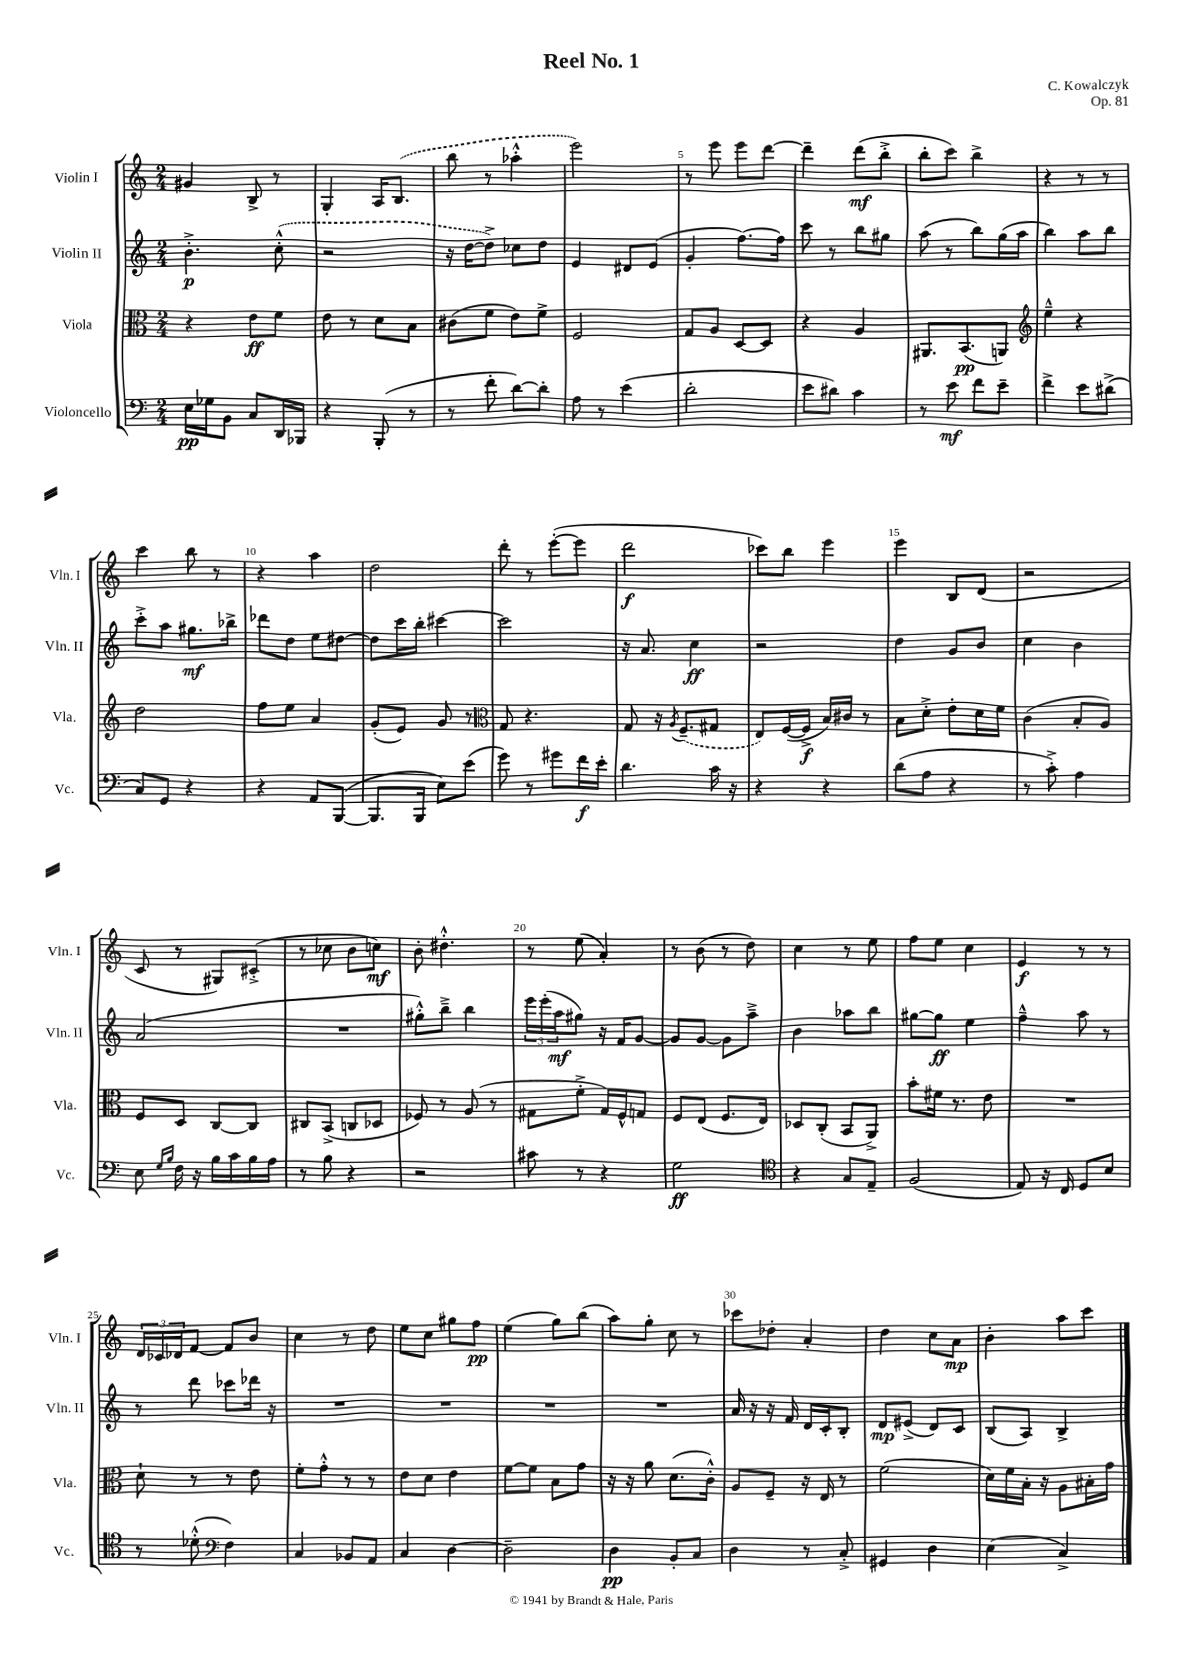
\header { title = "Reel No. 1" composer = "C. Kowalczyk" opus = "Op. 81" }
<<
\new StaffGroup <<
\new Staff = "s0" \with { instrumentName = "Violin I" shortInstrumentName = "Vln. I" } {
    \clef treble \key c \major \numericTimeSignature \time 2/4
    gis'4 b8-> r8 |
    g4-. a16 \once \slurDashed b8.( |
    b''8 r8 aes''4-.-^ |
    e'''2) |
    r8 e'''8 e'''8 d'''8~ |
    d'''4-- d'''8\mf( b''8-.-> |
    b''8-. c'''8) b''4-> |
    r4 r8 r8 |
    c'''4 b''8 r8 |
    r4 a''4 |
    d''2 |
    d'''8-. r8 e'''8~-.( e'''8 |
    d'''2\f |
    ces'''8) b''8 e'''4 |
    e'''4 b8 d'8( |
    r2 |
    c'8 r8 gis8) cis'8-.->( |
    r8 ces''8 b'8 c''8\mf) |
    b'8-. dis''4.-.-^ |
    r8 e''8( a'4-.) |
    r8 b'8( r8 d''8) |
    c''4 r8 e''8 |
    f''8 e''8 c''4 |
    e'4\f r8 r8 |
    \tuplet 3/2 { d'16 ces'16 des'16 } f'8~ f'8 b'8 |
    c''4 r8 d''8 |
    e''8 c''8 gis''8 f''8\pp |
    e''4( g''8) b''8( |
    a''8) g''8-. c''8 r8 |
    ces'''8 des''8-. a'4-. |
    d''4 c''8 a'8\mp |
    b'4-. a''8 c'''8 \bar "|." |
}
\new Staff = "s1" \with { instrumentName = "Violin II" shortInstrumentName = "Vln. II" } {
    \clef treble \key c \major \numericTimeSignature \time 2/4
    b'4.-.->\p \once \slurDashed c''8-.-^( |
    r2 |
    r16 d''16~ d''8->) ces''8 d''8 |
    e'4 dis'8 e'8( |
    g'4-. f''8.~) f''16 |
    c'''8 r8 b''8 gis''8 |
    a''8( r8 b''8) g''16( a''16 |
    b''4) a''8 b''8 |
    c'''8-.-> a''8 gis''8.\mf bes''16-> |
    des'''8 d''8 e''8 dis''8~ |
    dis''8 c'''16 b''16-. cis'''4~ |
    cis'''2 |
    r16 a'8. c''4\ff |
    r2 |
    d''4 g'8 b'8 |
    c''4 b'4 |
    a'2( |
    R2 |
    gis''8-.-^) b''8---> b''4 |
    \tuplet 3/2 { e'''16 e'''16-.( a''16\mf } gis''8) r16 f'16 g'8~ |
    g'8 g'8~ g'8 a''8---> |
    b'4 aes''8 b''8 |
    gis''8~ gis''8\ff e''4 |
    f''4---^ a''8 r8 |
    r8 d'''8 ces'''8 des'''16 r16 |
    R2 |
    R2 |
    R2 |
    R2 |
    a'16 r16 r16 f'16 d'16 c'16-. b8-. |
    d'8\mp eis'8->( d'8) c'8 |
    b8( a8) b4-> \bar "|." |
}
\new Staff = "s2" \with { instrumentName = "Viola" shortInstrumentName = "Vla." } {
    \clef alto \key c \major \numericTimeSignature \time 2/4
    r4 e'8\ff f'8 |
    e'8 r8 d'8 b8 |
    cis'8( f'8 e'8) f'8-> |
    f2 |
    g8 a8 d8~ d8 |
    r4 a4 |
    ais,8. b,8.\pp( a,8) |
    \clef treble e''4---^ r4 |
    d''2 |
    f''8 e''8 a'4 |
    g'8-.( e'8) g'8 r8 |
    \clef alto g8 r4. |
    g8 r16 \acciaccatura { a8 } \once \slurDashed f8.--( gis8 |
    e8) f16~( f16->\f b16) cis'16 r8 |
    b8 d'8-.-> e'8-. d'16 f'16 |
    c'4( b8-. a8) |
    f8 d8 c8~ c8 |
    cis8 b,8->( c8 des8 |
    fes8) r8 a8( r8 |
    gis8 f'8-.-> gis16) f16-^ g8 |
    f8 e8( f8. e16) |
    des8 c8-.( b,8 a,8->) |
    b'8-. fis'16 r8. e'8 |
    R2 |
    d'8-! r8 r8 e'8 |
    f'8-. g'8-.-^ r8 r8 |
    e'8 d'8 e'4 |
    f'8~ f'8 b8 g'8 |
    r16 r16 a'8 d'8.( c'16-.-^) |
    a8 f8-- r16 e16 r8 |
    f'2( |
    d'16) f'16 b16-. r16 a8 bis16-. g'16 \bar "|." |
}
\new Staff = "s3" \with { instrumentName = "Violoncello" shortInstrumentName = "Vc." } {
    \clef bass \key c \major \numericTimeSignature \time 2/4
    e16\pp ges16 b,8 c8 d,16 bes,,16 |
    r4 b,,8-.( r8 |
    r8 f'8-. d'8~) d'8-. |
    a8 r8 e'4( |
    d'2-. |
    e'8 dis'8) c'4 |
    r8 e'8\mf f'8 e'8-- |
    f'4-> e'8 dis'8->( |
    c8) g,8 r4 |
    r4 a,8 b,,8~( |
    b,,8. b,,16 e8) e'8( |
    g'8) r8 gis'8 f'16\f e'16-. |
    d'4. c'16 r16 |
    r4 r4 |
    d'8( a8 r4 |
    r8 c'8-.->) a4 |
    e8 \grace { g16 b16 } f16 r16 b16 c'16 b16 a16 |
    r8 b8 r4 |
    r2 |
    cis'8 r8 r4 |
    g2\ff |
    \clef tenor r4 g8 e8-- |
    f2( |
    e8) r16 c16 d8 b8 |
    r8 des'8-.-^( \clef bass f4) |
    c4 bes,8 a,8 |
    c4 d4~ |
    d2-- |
    d4\pp b,8-. c8 |
    d4 r8 c8-.-> |
    gis,4 d4 |
    e4( c4->) \bar "|." |
}
>>
>>
\layout { \context { \Score \override BarNumber.break-visibility = ##(#f #t #t) barNumberVisibility = #(every-nth-bar-number-visible 5) } }
